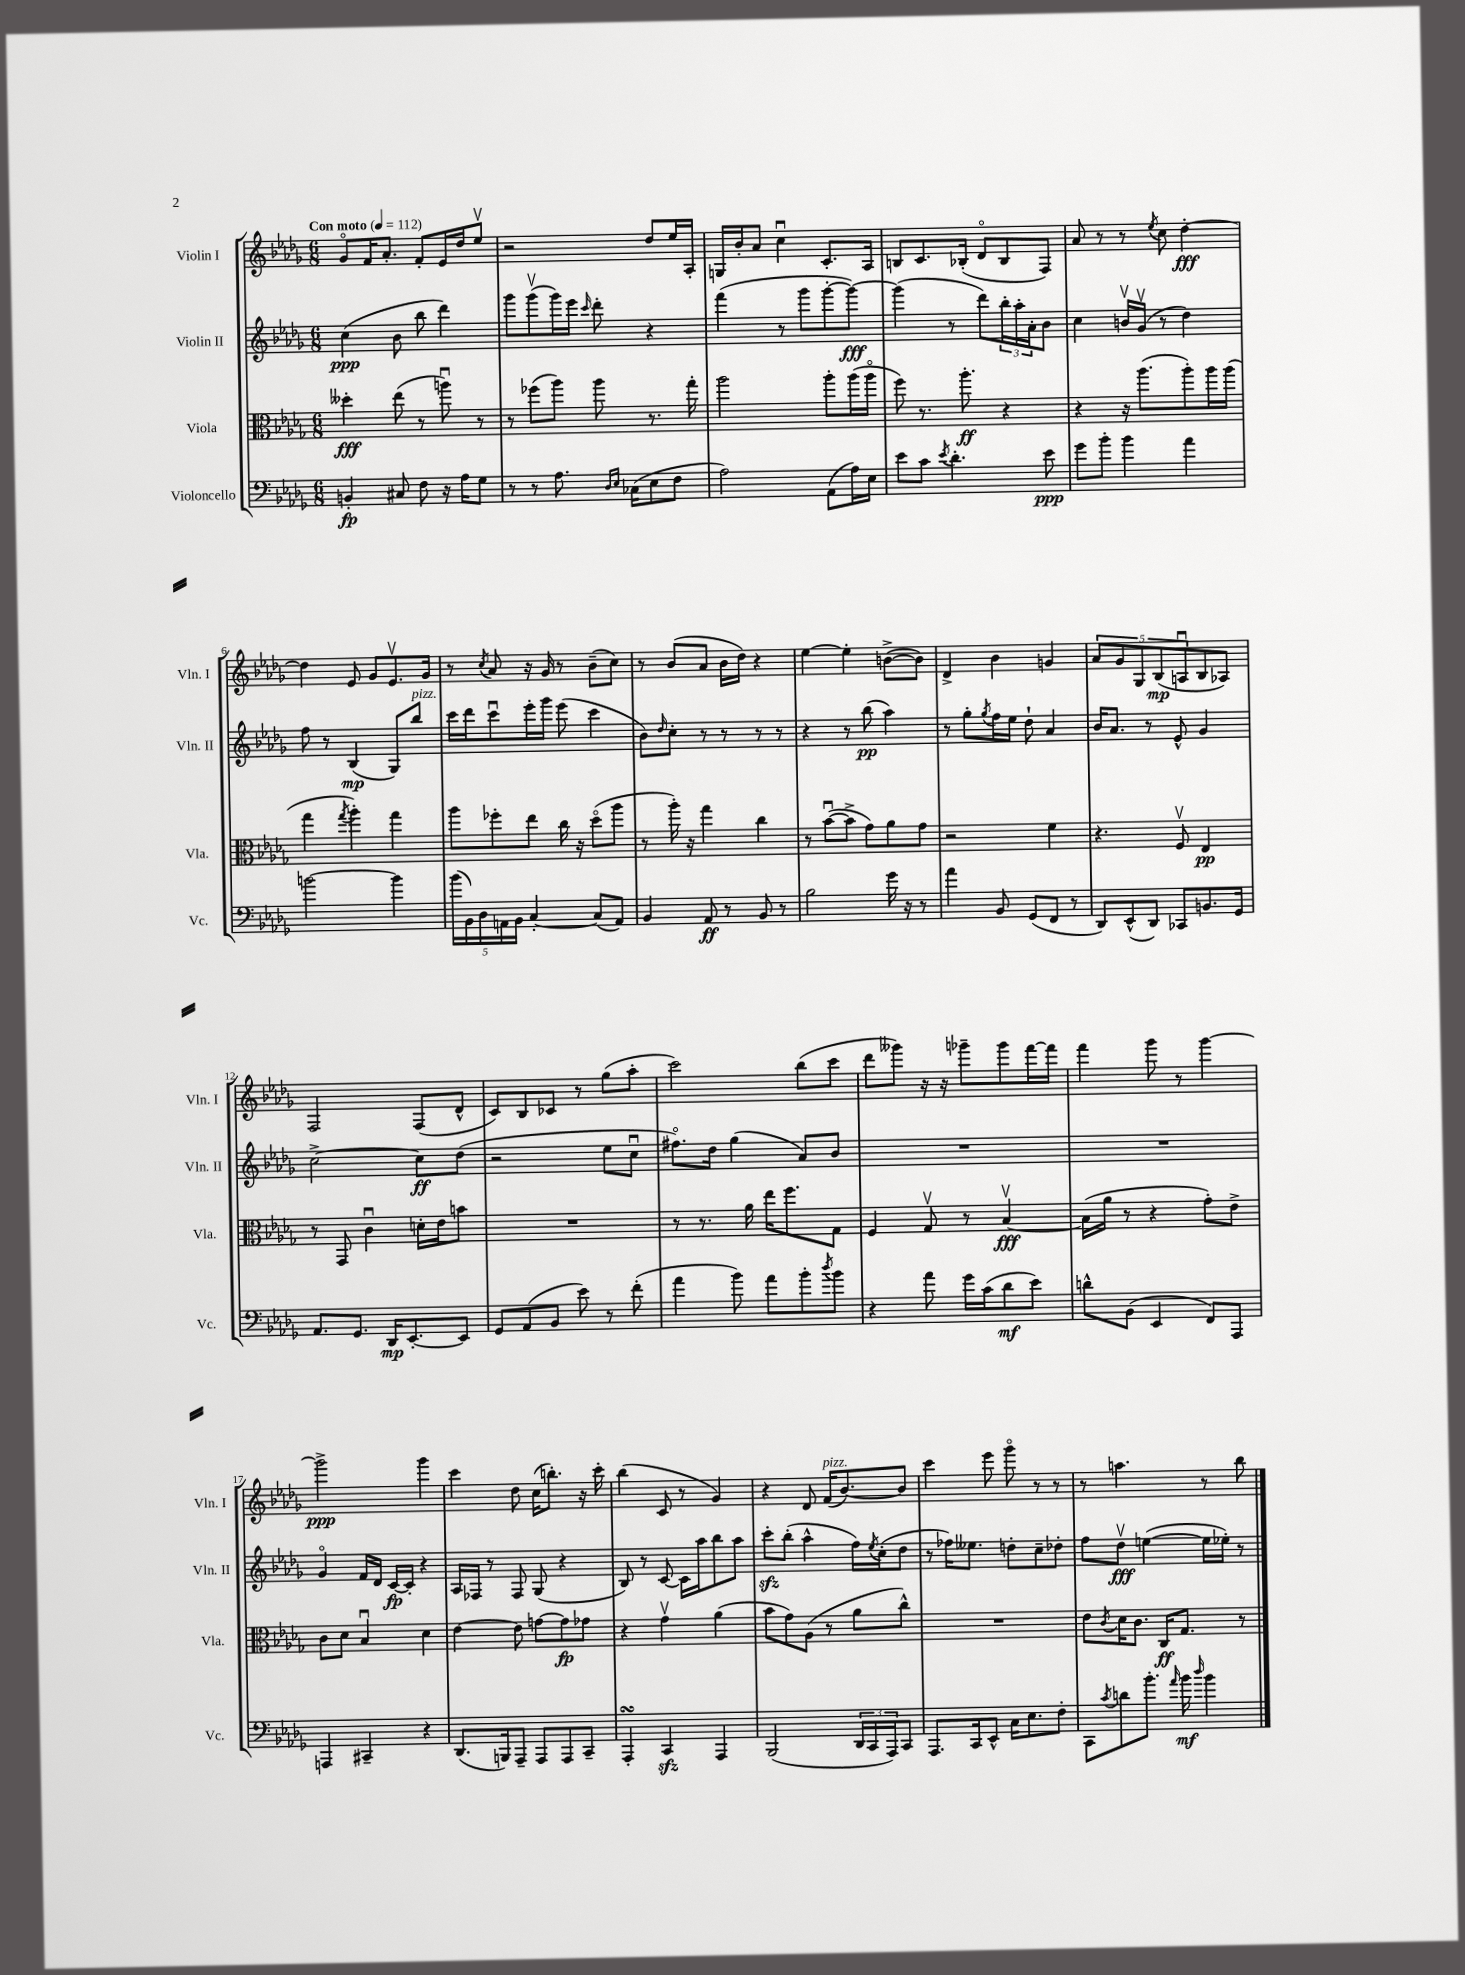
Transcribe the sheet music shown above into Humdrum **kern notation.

**kern	**dynam	**kern	**dynam	**kern	**dynam	**kern	**dynam
*part4	*part4	*part3	*part3	*part2	*part2	*part1	*part1
*staff4	*staff4	*staff3	*staff3	*staff2	*staff2	*staff1	*staff1
*I"Violoncello	*	*I"Viola	*	*I"Violin II	*	*I"Violin I	*
*I'Vc.	*	*I'Vla.	*	*I'Vln. II	*	*I'Vln. I	*
*clefF4	*	*clefC3	*	*clefG2	*	*clefG2	*
*k[b-e-a-d-g-]	*	*k[b-e-a-d-g-]	*	*k[b-e-a-d-g-]	*	*k[b-e-a-d-g-]	*
*M6/8	*	*M6/8	*	*M6/8	*	*M6/8	*
*MM112	*	*MM112	*	*MM112	*	*MM112	*
=1	=1	=1	=1	=1	=1	=1	=1
!	!	!	!	!	!	!LO:TX:a:B:t=Con moto	!
4BBn'/	fp	4dd--X'\	fff	(4cc\	ppp	8g-/L	.
.	.	.	.	.	.	16f/K	.
.	.	.	.	.	.	8.a-'/J	.
8C#X/	.	(8ee-\	.	8b-\	.	.	.
8F\	.	8r	.	8bb-\	.	8f'/L	.
16r	.	8aanu\)	.	4ddd-\)	.	16e-/L	.
16A-\KL	.	.	.	.	.	16dd-/J	.
8G-\J	.	8r	.	.	.	8ee-v/J	.
=2	=2	=2	=2	=2	=2	=2	=2
8r	.	8r	.	8ggg-\L	.	2r	.
8r	.	(8ff-X\L	.	(8ggg-v\	.	.	.
8.A-\	.	8aa-\J)	.	16ggg-\L)	.	.	.
.	.	.	.	16eee-\JJ	.	.	.
.	.	.	.	16qqccc/	.	.	.
.	.	8aa-\	.	8ddd-'\	.	.	.
16qqD-/LL	.	.	.	.	.	.	.
16qqE-/JJ	.	.	.	.	.	.	.
(16C-X\KL	.	.	.	.	.	.	.
8E-\	.	8.r	.	4r	.	8dd-/L	.
8F\J	.	.	.	.	.	16ee-/L	.
.	.	16gg-'\	.	.	.	16A-'/JJ	.
=3	=3	=3	=3	=3	=3	=3	=3
2A-\)	.	2aa-\	.	(4fff\	.	16Gn/LL	.
.	.	.	.	.	.	16b-'/J	.
.	.	.	.	.	.	8a-/J	.
.	.	.	.	8r	.	4ccu\	.
.	.	.	.	8ggg-\L	.	.	.
(8AA-\L	.	8aa-'\L	.	[8ggg-'\	.	8.c'/L	.
16A-\L)	.	(16aa-\L	.	8ggg-\J_)	fff	.	.
16E-\JJ	.	16aa-\JJ	.	.	.	16A-/Jk	.
=4	=4	=4	=4	=4	=4	=4	=4
8e-\L	.	8ff\)	.	(4ggg-\]	.	8Bn/L	.
8c\J	.	8.r	.	.	.	8.c/	.
8qe-/	.	.	.	.	.	.	.
4.d-'\	.	.	.	8r	.	.	.
.	.	8.aa-'\	ff	.	.	(16B-X'/Jk	.
.	.	.	.	8ddd-\L)	.	8d-/L	.
.	.	4r	.	24bb-'\L	.	8B-/	.
.	.	.	.	24aa-'\	.	.	.
.	.	.	.	24a-'\J	.	.	.
8e-\	ppp	.	.	8b-\J	.	8F/J)	.
=5	=5	=5	=5	=5	=5	=5	=5
8g-\L	.	4r	.	4cc\	.	8a-/	.
8b-'\J	.	.	.	.	.	8r	.
4b-\	.	16r	.	16bnv/LL	.	8r	.
.	.	(8.aa-\L	.	(16g-v/JJ	.	.	.
.	.	.	.	.	.	8qee-/	.
.	.	.	.	8r	.	8cc\	.
4a-\	.	8aa-'\)	.	4dd-\)	.	[4dd-'\	fff
.	.	16aa-\L	.	.	.	.	.
.	.	(16aa-\JJ	.	.	.	.	.
!!LO:LB:g=z
=6	=6	=6	=6	=6	=6	=6	=6
[2bn\	.	4gg-\	.	8ff\	.	4dd-\]	.
.	.	.	.	8r	.	.	.
.	.	8qgg-/	.	.	.	.	.
.	.	4aa-'\)	.	(4B-/	mp	8e-/	.
.	.	.	.	.	.	8g-/L	.
4b\]	.	4gg-\	.	8G-/L)	.	8.e-v/	.
!	!	!	!	!LO:TX:a:i:t=pizz.	!	!	!
.	.	.	.	8bb-/J	.	.	.
.	.	.	.	.	.	16g-/Jk	.
=7	=7	=7	=7	=7	=7	=7	=7
(20b-\LL	.	8aa-\L	.	16ccc\LL	.	8r	.
20BB-\)	.	.	.	.	.	.	.
.	.	.	.	16ddd-\J	.	.	.
20D-\	.	.	.	.	.	.	.
.	.	.	.	.	.	8qcc/	.
.	.	8ff-X'\	.	8cccu\	.	8a-/	.
20AAn\	.	.	.	.	.	.	.
20BB-\JJ	.	.	.	.	.	.	.
[4C'/	.	8ee-\J	.	16eee-'\L	.	16r	.
.	.	.	.	16ggg-\JJ	.	16g-/	.
.	.	16cc\	.	(8eee-\	.	8r	.
.	.	16r	.	.	.	.	.
(8C/L]	.	(8dd-\L	.	4ccc\	.	(8b-~\L	.
8AA/J)	.	8aa-\J	.	.	.	8cc\J)	.
=8	=8	=8	=8	=8	=8	=8	=8
4BB-/	.	8r	.	8b-\L)	.	8r	.
.	.	.	.	16qqdd-/	.	.	.
.	.	16aa-'\)	.	8cc'\J	.	(8b-/L	.
.	.	16r	.	.	.	.	.
8AA-/	ff	4gg-\	.	8r	.	8a-/J	.
8r	.	.	.	8r	.	16b-\LL	.
.	.	.	.	.	.	16dd-\JJ)	.
8BB-/	.	4cc\	.	8r	.	4r	.
8r	.	.	.	8r	.	.	.
=9	=9	=9	=9	=9	=9	=9	=9
2B-\	.	8r	.	4r	.	[4ee-\	.
.	.	([8b-u\L	.	.	.	.	.
.	.	8b-^\J]	.	8r	.	4ee-'\]	.
.	.	8g-\L)	.	(8bb-\	pp	.	.
16g-\	.	8a-\	.	4aa-\)	.	([8bn^\L	.
16r	.	.	.	.	.	.	.
8r	.	8g-\J	.	.	.	8b\J])	.
=10	=10	=10	=10	=10	=10	=10	=10
4a-\	.	2r	.	8r	.	4d-^/	.
.	.	.	.	8gg-'\L	.	.	.
.	.	.	.	8qgg-/	.	.	.
8BB-/	.	.	.	16ff\L	.	4b-\	.
.	.	.	.	16ee-\JJ	.	.	.
(8GG-/L	.	.	.	8dd-`\	.	.	.
8FF/J	.	4f\	.	4a-/	.	4gn/	.
8r	.	.	.	.	.	.	.
=11	=11	=11	=11	=11	=11	=11	=11
8DD-/L)	.	4.r	.	16b-/KL	.	10a-/L	.
.	.	.	.	8.a-/J	.	.	.
.	.	.	.	.	.	10g-/	.
(8EE-^^/	.	.	.	.	.	.	.
.	.	.	.	.	.	10G-/	.
8DD-/J)	.	.	.	8r	.	.	.
.	.	.	.	.	.	(10B-/	mp
8CC-X/L	.	8Fv/	.	8e-^^/	.	.	.
.	.	.	.	.	.	10Anu/	.
8.BBn/	.	4E-/	pp	4g-/	.	8B-/	.
.	.	.	.	.	.	8A-X/J)	.
16GG-/Jk	.	.	.	.	.	.	.
!!LO:LB:g=z
=12	=12	=12	=12	=12	=12	=12	=12
8.AA-/L	.	8r	.	[2cc^\	.	2F/	.
.	.	8GG-/	.	.	.	.	.
8.GG-/J	.	.	.	.	.	.	.
.	.	4cu\	.	.	.	.	.
16DD-/KL	mp	.	.	.	.	.	.
[8.EE-'/	.	.	.	.	.	.	.
.	.	16dn'\LL	.	8cc\L]	ff	(8F/L	.
.	.	16e-\J	.	.	.	.	.
8EE-/J]	.	8bn\J	.	(8dd-\J	.	8d-^^/J	.
=13	=13	=13	=13	=13	=13	=13	=13
8GG-/L	.	2.r	.	2r	.	8c/L)	.
(8AA-/	.	.	.	.	.	8B-/	.
8BB-/J	.	.	.	.	.	8c-X/J	.
8e-\)	.	.	.	.	.	8r	.
8r	.	.	.	8ee-\L	.	(8gg-\L	.
(8f'\	.	.	.	8ccu\J	.	8aa-'\J	.
=14	=14	=14	=14	=14	=14	=14	=14
4a-\	.	8r	.	8.ff#X\L)	.	2ccc\)	.
.	.	8.r	.	.	.	.	.
.	.	.	.	16dd-\Jk	.	.	.
8b-\)	.	.	.	(4gg-\	.	.	.
.	.	16a-\	.	.	.	.	.
8a-\L	.	16ee-\KL	.	.	.	.	.
.	.	8.ff\	.	.	.	.	.
8b-'\	.	.	.	8a-/L)	.	(8bb-\L	.
8qdd-/	.	.	.	.	.	.	.
8b-\J	.	8G-\J	.	8b-/J	.	8ccc\J	.
=15	=15	=15	=15	=15	=15	=15	=15
4r	.	4F/	.	2.r	.	8ddd-\L	.
.	.	.	.	.	.	8ggg--X\J)	.
8a-\	.	8G-v/	.	.	.	16r	.
.	.	.	.	.	.	16r	.
16g-\LL	.	8r	.	.	.	8ggg-X~\L	.
(16c\J	.	.	.	.	.	.	.
8d-\	mf	[4B-v/	fff	.	.	8ggg-\	.
8e-\J)	.	.	.	.	.	[16fff\L	.
.	.	.	.	.	.	16fff\JJ]	.
=16	=16	=16	=16	=16	=16	=16	=16
8dn^^\L	.	(16B-\LL]	.	2.r	.	4fff\	.
.	.	16a-\JJ	.	.	.	.	.
(8BB-\J	.	8r	.	.	.	.	.
4EE-/	.	4r	.	.	.	8ggg-\	.
.	.	.	.	.	.	8r	.
8FF/L)	.	8g-'\L)	.	.	.	[4ggg-\	.
8AAA-/J	.	8e-^\J	.	.	.	.	.
!!LO:LB:g=z
=17	=17	=17	=17	=17	=17	=17	=17
4AAAn/	.	8c\L	.	4g-/	.	2ggg-^\]	ppp
.	.	8d-\J	.	.	.	.	.
4CC#X~/	.	4B-u/	.	16f/LL	.	.	.
.	.	.	.	16d-/JJ	.	.	.
.	.	.	.	[16c/LL	fp	.	.
.	.	.	.	16c'/JJ]	.	.	.
4r	.	4d-\	.	4r	.	4ggg-\	.
=18	=18	=18	=18	=18	=18	=18	=18
(8.DD-/L	.	[4e-\	.	16A-/LL	.	4ccc\	.
.	.	.	.	16F-X/JJ	.	.	.
.	.	.	.	8r	.	.	.
16BBBn/k)	.	.	.	.	.	.	.
8AAA-~/J	.	8e-\]	.	8F-/	.	8dd-\	.
8AAA-/L	.	[8gn\L	.	(8G-/	.	(16cc\KL	.
.	.	.	.	.	.	8.bbn'\J)	.
8AAA-/	.	8g\]	fp	4r	.	.	.
8CC~/J	.	8g-X\J	.	.	.	16r	.
.	.	.	.	.	.	16ccc'\	.
=19	=19	=19	=19	=19	=19	=19	=19
4AAA-sSSS'/	.	4r	.	8B-/)	.	(4bb-\	.
.	.	.	.	8r	.	.	.
4CCzz/	.	4g-v\	.	[8c/	.	8c/	.
.	.	.	.	16c\LL]	.	8r	.
.	.	.	.	16aa-\J	.	.	.
4AAA-/	.	(4a-\	.	8bb-\	.	4g-/)	.
.	.	.	.	8aa-\J	.	.	.
=20	=20	=20	=20	=20	=20	=20	=20
(2BBB-/	.	8b-\L	.	8ccczz'\L	.	4r	.
.	.	8g-\)	.	(8bb-'\J	.	.	.
.	.	(8A-\J	.	4aa-^^\	.	8d-/	.
!	!	!	!	!	!	!LO:TX:a:i:t=pizz.	!
.	.	8r	.	.	.	(16f/KL	.
.	.	.	.	.	.	[8.b-/)	.
24DD-/LL	.	8a-\L	.	16ff\LL)	.	.	.
24CC/	.	.	.	.	.	.	.
.	.	.	.	8qee-/	.	.	.
.	.	.	.	(16cc'\J	.	.	.
24AAA-/J)	.	.	.	.	.	.	.
8CC/J	.	8cc^^\J)	.	8dd-\J	.	8b-/J]	.
=21	=21	=21	=21	=21	=21	=21	=21
8.AAA-/L	.	2.r	.	8r	.	4ccc\	.
.	.	.	.	16ff-X\KL)	.	.	.
16CC/k	.	.	.	8.ee--X\J	.	.	.
8EE-^^/J	.	.	.	.	.	8eee-\	.
16C\KL	.	.	.	8ddn'\L	.	8ggg-\	.
8.E-\	.	.	.	.	.	.	.
.	.	.	.	8cc~\	.	8r	.
8F'\J	.	.	.	8dd-X'\J	.	8r	.
=22	=22	=22	=22	=22	=22	=22	=22
8CC\L	.	8e-\L	.	8ff\L	.	8r	.
8qc/	.	8qc/	.	.	.	.	.
8dn\	.	16d-\K	.	8dd-v\J	fff	4.aan\	.
.	.	8.c\J	.	.	.	.	.
8.b-'\J	.	.	.	([4een\	.	.	.
.	.	16C/KL	ff	.	.	.	.
16qqa-/	.	.	.	.	.	.	.
16b-\	mf	8.G-/J	.	.	.	.	.
16qqdd-/	.	.	.	.	.	.	.
4b-\	.	.	.	16ee\LL]	.	8r	.
.	.	.	.	16ee-X'\JJ)	.	.	.
.	.	8r	.	8r	.	8bb-\	.
==	==	==	==	==	==	==	==
*-	*-	*-	*-	*-	*-	*-	*-
